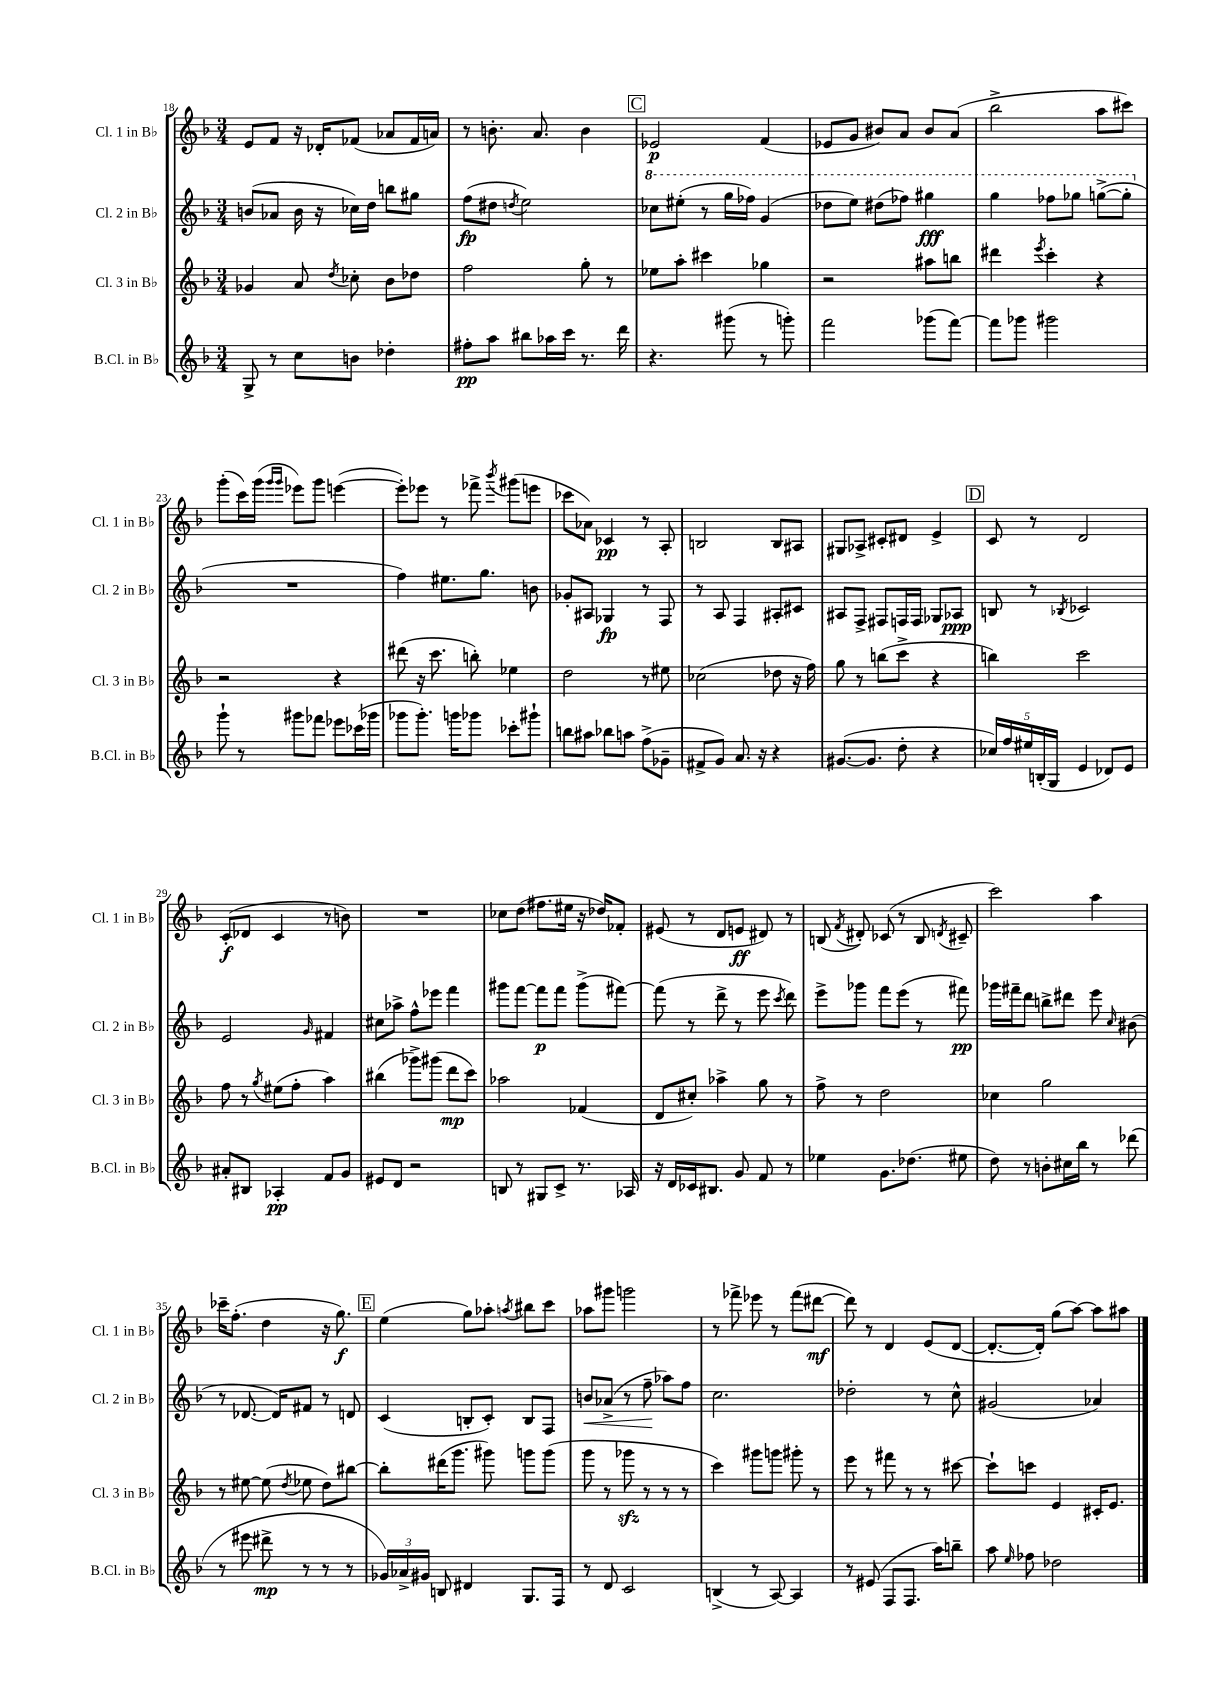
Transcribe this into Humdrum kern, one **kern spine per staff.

**kern	**dynam	**kern	**dynam	**kern	**dynam	**kern	**dynam
*part4	*part4	*part3	*part3	*part2	*part2	*part1	*part1
*staff4	*staff4	*staff3	*staff3	*staff2	*staff2	*staff1	*staff1
*I"B.Cl. in B♭	*	*I"Cl. 3 in B♭	*	*I"Cl. 2 in B♭	*	*I"Cl. 1 in B♭	*
*I'B.Cl. in B♭	*	*I'Cl. 3 in B♭	*	*I'Cl. 2 in B♭	*	*I'Cl. 1 in B♭	*
*clefG2	*	*clefG2	*	*clefG2	*	*clefG2	*
*k[b-]	*	*k[b-]	*	*k[b-]	*	*k[b-]	*
*M3/4	*	*M3/4	*	*M3/4	*	*M3/4	*
=18	=18	=18	=18	=18	=18	=18	=18
8G^/	.	4g-X/	.	(8bn/L	.	8e/L	.
8r	.	.	.	8a-X/J	.	8f/J	.
8cc\L	.	8a/	.	16b\	.	16r	.
.	.	.	.	16r	.	16d-X'/KL	.
.	.	8qdd/	.	.	.	.	.
8bn\J	.	8cc-X'\	.	16cc-X\LL)	.	(8f-X/J	.
.	.	.	.	16dd\JJ	.	.	.
4dd-X'\	.	8b-\L	.	8bbn\L	.	8a-X/L	.
.	.	8dd-X\J	.	8gg#X\J	.	16f-/L	.
.	.	.	.	.	.	16an/JJ)	.
=19	=19	=19	=19	=19	=19	=19	=19
8ff#X'\L	pp	2ff\	.	(8ff\L	fp	8r	.
8aa\J	.	.	.	8dd#X\J	.	8.bn'\	.
.	.	.	.	8qddn/	.	.	.
8bb#X\L	.	.	.	2ee\)	.	.	.
.	.	.	.	.	.	8.a/	.
16aa-X\L	.	.	.	.	.	.	.
16ccc\JJ	.	.	.	.	.	.	.
8.r	.	8gg'\	.	.	.	4b\	.
.	.	8r	.	.	.	.	.
16ddd\	.	.	.	.	.	.	.
!!LO:REH:place=s1:t=C
=20	=20	=20	=20	=20	=20	=20	=20
*	*	*	*	*8va	*	*	*
4.r	.	8ee-X\L	.	8ccc-X\L	.	2e-X/	p
.	.	8aa'\J	.	(8eee#X'\J	.	.	.
.	.	4ccc#X\	.	8r	.	.	.
(8ggg#X\	.	.	.	16ggg\LL	.	.	.
.	.	.	.	16fff-X\JJ)	.	.	.
8r	.	4gg-X\	.	(4gg/	.	(4f/	.
8gggn'\)	.	.	.	.	.	.	.
=21	=21	=21	=21	=21	=21	=21	=21
2fff\	.	2r	.	8ddd-X\L	.	8e-X/L	.
.	.	.	.	8eee\J)	.	8g/J	.
.	.	.	.	(8ddd#X\L	.	8b#X/L)	.
.	.	.	.	8fff-X\J)	.	8a/J	.
(8ggg-X\L	.	8aa#X\L	.	4ggg#X\	fff	8b#/L	.
[8fff\J)	.	8bbn\J	.	.	.	(8a/J	.
=22	=22	=22	=22	=22	=22	=22	=22
8fff\L]	.	4ddd#X\	.	4ggg\	.	2bb-^\	.
8ggg-X\J	.	.	.	.	.	.	.
.	.	8qeee/	.	.	.	.	.
2ggg#X\	.	4ccc'\	.	8fff-X\L	.	.	.
.	.	.	.	8ggg-X\J	.	.	.
.	.	4r	.	([8gggn^\L	.	8aa\L	.
.	.	.	.	8ggg'\J]	.	8ccc#X\J)	.
!!LO:LB:g=z
=23	=23	=23	=23	=23	=23	=23	=23
*	*	*	*	*X8va	*	*	*
8ggg`\	.	2r	.	2.r	.	(8ggg'\L	.
8r	.	.	.	.	.	16ccc\L)	.
.	.	.	.	.	.	(16ggg\JJ	.
.	.	.	.	.	.	16qqggg/LL	.
.	.	.	.	.	.	16qqggg/JJ	.
8ggg#X\L	.	.	.	.	.	8eee-X\L)	.
8fff-X\J	.	.	.	.	.	8ggg\J	.
8eee-X\L	.	4r	.	.	.	([4eeen\	.
(16ccc-X\L	.	.	.	.	.	.	.
16ggg-X\JJ	.	.	.	.	.	.	.
=24	=24	=24	=24	=24	=24	=24	=24
8ggg-X\L	.	(8ddd#X\	.	4ff\)	.	8eee'\L])	.
8.ggg-'\J)	.	16r	.	.	.	8eee-X\J	.
.	.	8.ccc\	.	.	.	.	.
.	.	.	.	8.ee#X\L	.	8r	.
16gggn\KL	.	.	.	.	.	.	.
8ggg-X\J	.	8bbn'\)	.	.	.	8fff-X^\	.
.	.	.	.	8.gg\J	.	.	.
.	.	.	.	.	.	8qbbb-/	.
8ccc-X'\L	.	4ee-X\	.	.	.	(8ggg#X\L	.
8ggg#X`\J	.	.	.	8bn\	.	8eeen\J	.
=25	=25	=25	=25	=25	=25	=25	=25
8bbn\L	.	2dd\	.	8g-X'/L	.	8ccc-X\L	.
8aa#X\J	.	.	.	8A#X/J	.	8a-X\J)	.
8bb-X\L	.	.	.	4G-X/	fp	4c-X/	pp
8aan\J	.	.	.	.	.	.	.
(8ff^\L	.	8r	.	8r	.	8r	.
8g-X~\J	.	8ee#X\	.	8F/	.	8A'/	.
=26	=26	=26	=26	=26	=26	=26	=26
8f#X^/L	.	(2cc-X\	.	8r	.	2Bn/	.
8g/J)	.	.	.	8A/	.	.	.
8.a/	.	.	.	4F/	.	.	.
16r	.	.	.	.	.	.	.
4r	.	8dd-X\	.	8A#X'/L	.	8B/L	.
.	.	16r	.	8c#X/J	.	8A#X/J	.
.	.	16ff\)	.	.	.	.	.
=27	=27	=27	=27	=27	=27	=27	=27
([8.g#X/L	.	8gg\	.	8A#X/L	.	8G#X/L	.
.	.	8r	.	8F^/J	.	8A-X^/J	.
8.g#/J]	.	.	.	.	.	.	.
.	.	(8bbn\L	.	8F#X/L	.	8c#X'/L	.
8dd'\	.	8ccc^\J	.	16Fn/L	.	8d#X/J	.
.	.	.	.	16F/JJ	.	.	.
4r	.	4r	.	8G-X/L	.	4e^/	.
.	.	.	.	8A-X/J	ppp	.	.
!!LO:REH:place=s1:t=D
=28	=28	=28	=28	=28	=28	=28	=28
20cc-X/LL)	.	4bbn\)	.	8Bn/	.	8c/	.
20ff/	.	.	.	.	.	.	.
20ee#X/	.	.	.	.	.	.	.
.	.	.	.	8r	.	8r	.
(20Bn'/	.	.	.	.	.	.	.
20G/JJ	.	.	.	.	.	.	.
.	.	.	.	8qB-X/	.	.	.
4e/	.	2ccc\	.	2c-X/	.	2d/	.
8d-X/L)	.	.	.	.	.	.	.
8e/J	.	.	.	.	.	.	.
!!LO:LB:g=z
=29	=29	=29	=29	=29	=29	=29	=29
8a#X'/L	.	8ff\	.	2e/	.	(8c'/L	f
8B#X/J	.	8r	.	.	.	8d-X/J	.
.	.	8qgg/	.	.	.	.	.
4A-X'/	pp	(8ee#X\L	.	.	.	4c/	.
.	.	8ff'\J	.	.	.	.	.
.	.	.	.	16qqg/	.	.	.
8f/L	.	4aa\)	.	4f#X/	.	8r	.
8g/J	.	.	.	.	.	8bn\)	.
=30	=30	=30	=30	=30	=30	=30	=30
8e#X/L	.	(4bb#X\	.	8cc#X\L	.	2.r	.
8d/J	.	.	.	8aa-X^\J	.	.	.
2r	.	8ggg-X^\L)	.	8ff^^\L	.	.	.
.	.	(8ggg#X\J	.	8eee-X\J	.	.	.
.	.	8ddd\L	mp	4fff\	.	.	.
.	.	8ccc\J)	.	.	.	.	.
=31	=31	=31	=31	=31	=31	=31	=31
8Bn/	.	2aa-X\	.	8ggg#X\L	.	8cc-X\L	.
8r	.	.	.	[8fff\J	.	(8dd\J	.
8G#X/L	.	.	.	8fff\L]	p	8.ff#X\L	.
8c^/J	.	.	.	8fff\J	.	.	.
.	.	.	.	.	.	16ee#X\Jk	.
8.r	.	(4f-X/	.	(8ggg#^\L	.	16r	.
.	.	.	.	.	.	16dd-X/KL)	.
.	.	.	.	[8fff#X\J)	.	8f-X'/J	.
16A-X/	.	.	.	.	.	.	.
=32	=32	=32	=32	=32	=32	=32	=32
16r	.	8d/L	.	(8fff#\]	.	(8e#X/	.
16d/LL	.	.	.	.	.	.	.
16c-X/J	.	8cc#X'/J)	.	8r	.	8r	.
8.B#X/J	.	.	.	.	.	.	.
.	.	4aa-X^\	.	8ddd^\	.	8d/L	.
8g/	.	.	.	8r	.	8en/J	ff
8f/	.	8gg\	.	8eee\	.	8d#X/)	.
.	.	.	.	8qccc/	.	.	.
8r	.	8r	.	8ddd\)	.	8r	.
=33	=33	=33	=33	=33	=33	=33	=33
4ee-X\	.	8ff^\	.	8eee^\L	.	(8Bn/	.
.	.	.	.	.	.	8qf/	.
.	.	8r	.	8ggg-X\J	.	8d#X'/)	.
8.g\L	.	2dd\	.	8fff\L	.	(8c-X/	.
.	.	.	.	(8eee\J	.	8r	.
(8.dd-X\J	.	.	.	.	.	.	.
.	.	.	.	8r	.	8B/	.
.	.	.	.	.	.	8qdn/	.
8ee#X\	.	.	.	8fff#X\)	pp	8c#X~/	.
=34	=34	=34	=34	=34	=34	=34	=34
8dd\)	.	4cc-X\	.	16ggg-X\LL	.	2ccc\)	.
.	.	.	.	16fff#X~\J	.	.	.
8r	.	.	.	8ddd\J	.	.	.
8bn'\L	.	2gg\	.	8bbn^\L	.	.	.
16cc#X\L	.	.	.	8ddd#X\J	.	.	.
16bb-\JJ	.	.	.	.	.	.	.
8r	.	.	.	8eee\	.	4aa\	.
.	.	.	.	16qqcc/	.	.	.
(8ddd-X\	.	.	.	(8b#X\	.	.	.
!!LO:LB:g=z
=35	=35	=35	=35	=35	=35	=35	=35
8r	.	8r	.	8r	.	16ccc-X~\KL	.
.	.	.	.	.	.	(8.ff'\J	.
8eee#X\	.	[8ee#X\	.	[8.d-X/	.	.	.
8ddd#X^\	mp	(8ee#\]	.	.	.	4dd\	.
.	.	.	.	16d-/KL])	.	.	.
.	.	8qdd/	.	.	.	.	.
8r	.	8ee-X\	.	8f#X/J	.	.	.
8r	.	8dd\L)	.	8r	.	16r	.
.	.	.	.	.	.	8.gg\)	f
8r	.	[8bb#X\J	.	8dn/	.	.	.
!!LO:REH:place=s1:t=E
=36	=36	=36	=36	=36	=36	=36	=36
24g-X/LL)	.	8bb#'\L]	.	(4c/	.	(4ee\	.
24a-X^/	.	.	.	.	.	.	.
24g#X/JJ	.	.	.	.	.	.	.
8Bn/	.	(16ddd#X\K	.	.	.	.	.
.	.	8.ggg\J	.	.	.	.	.
4d#X/	.	.	.	8Bn'/L	.	8gg\L)	.
.	.	8ggg#X\)	.	8c'/J)	.	8aa-X'\J	.
.	.	.	.	.	.	8qaan/	.
8.G/L	.	8gggn\L	.	8B/L	.	8bb#X\L	.
.	.	(8ggg\J	.	8F/J	.	8ccc\J	.
16F/Jk	.	.	.	.	.	.	.
=37	=37	=37	=37	=37	=37	=37	=37
!	!	!	!	!	!LO:HP:b	!	!
8r	.	8ggg\	.	8bn/L	<	8aa-X\L	.
8d/	.	8r	.	(8a-X^/J	.	8ggg#X\J	.
2c/	.	8ggg-Xzz\	.	8r	.	2gggn\	.
.	.	8r	.	8ff~\	.	.	.
.	.	8r	.	8aa-X\L)	[	.	.
.	.	8r	.	8ff\J	.	.	.
=38	=38	=38	=38	=38	=38	=38	=38
(4Bn^/	.	4ccc\)	.	2.cc\	.	8r	.
.	.	.	.	.	.	8fff-X^\	.
8r	.	8ggg#X\L	.	.	.	8eee-X\	.
[8A/)	.	8gggn\J	.	.	.	8r	.
4A/]	.	8ggg#X'\	.	.	.	(8fff-\L	.
.	.	8r	.	.	.	[8ddd#X\J	mf
=39	=39	=39	=39	=39	=39	=39	=39
8r	.	8eee\	.	2dd-X'\	.	8ddd#\])	.
(8e#X/	.	8r	.	.	.	8r	.
8F/L	.	8fff#X\	.	.	.	4d/	.
8.F/J	.	8r	.	.	.	.	.
.	.	8r	.	8r	.	(8e/L	.
16aa\KL)	.	.	.	.	.	.	.
8bbn~\J	.	[8ccc#X\	.	8cc^^\	.	[8d/J	.
=40	=40	=40	=40	=40	=40	=40	=40
8aa\	.	8ccc#`\L]	.	(2g#X/	.	8.d'/L_	.
16qqee/	.	.	.	.	.	.	.
8ff-X\	.	8cccn\J	.	.	.	.	.
.	.	.	.	.	.	16d'/Jk])	.
2dd-X\	.	4e/	.	.	.	(8gg\L	.
.	.	.	.	.	.	[8aa\J)	.
.	.	16c#X'/KL	.	4a-X/)	.	8aa\L]	.
.	.	8.e/J	.	.	.	.	.
.	.	.	.	.	.	8aa#X\J	.
==	==	==	==	==	==	==	==
*-	*-	*-	*-	*-	*-	*-	*-
